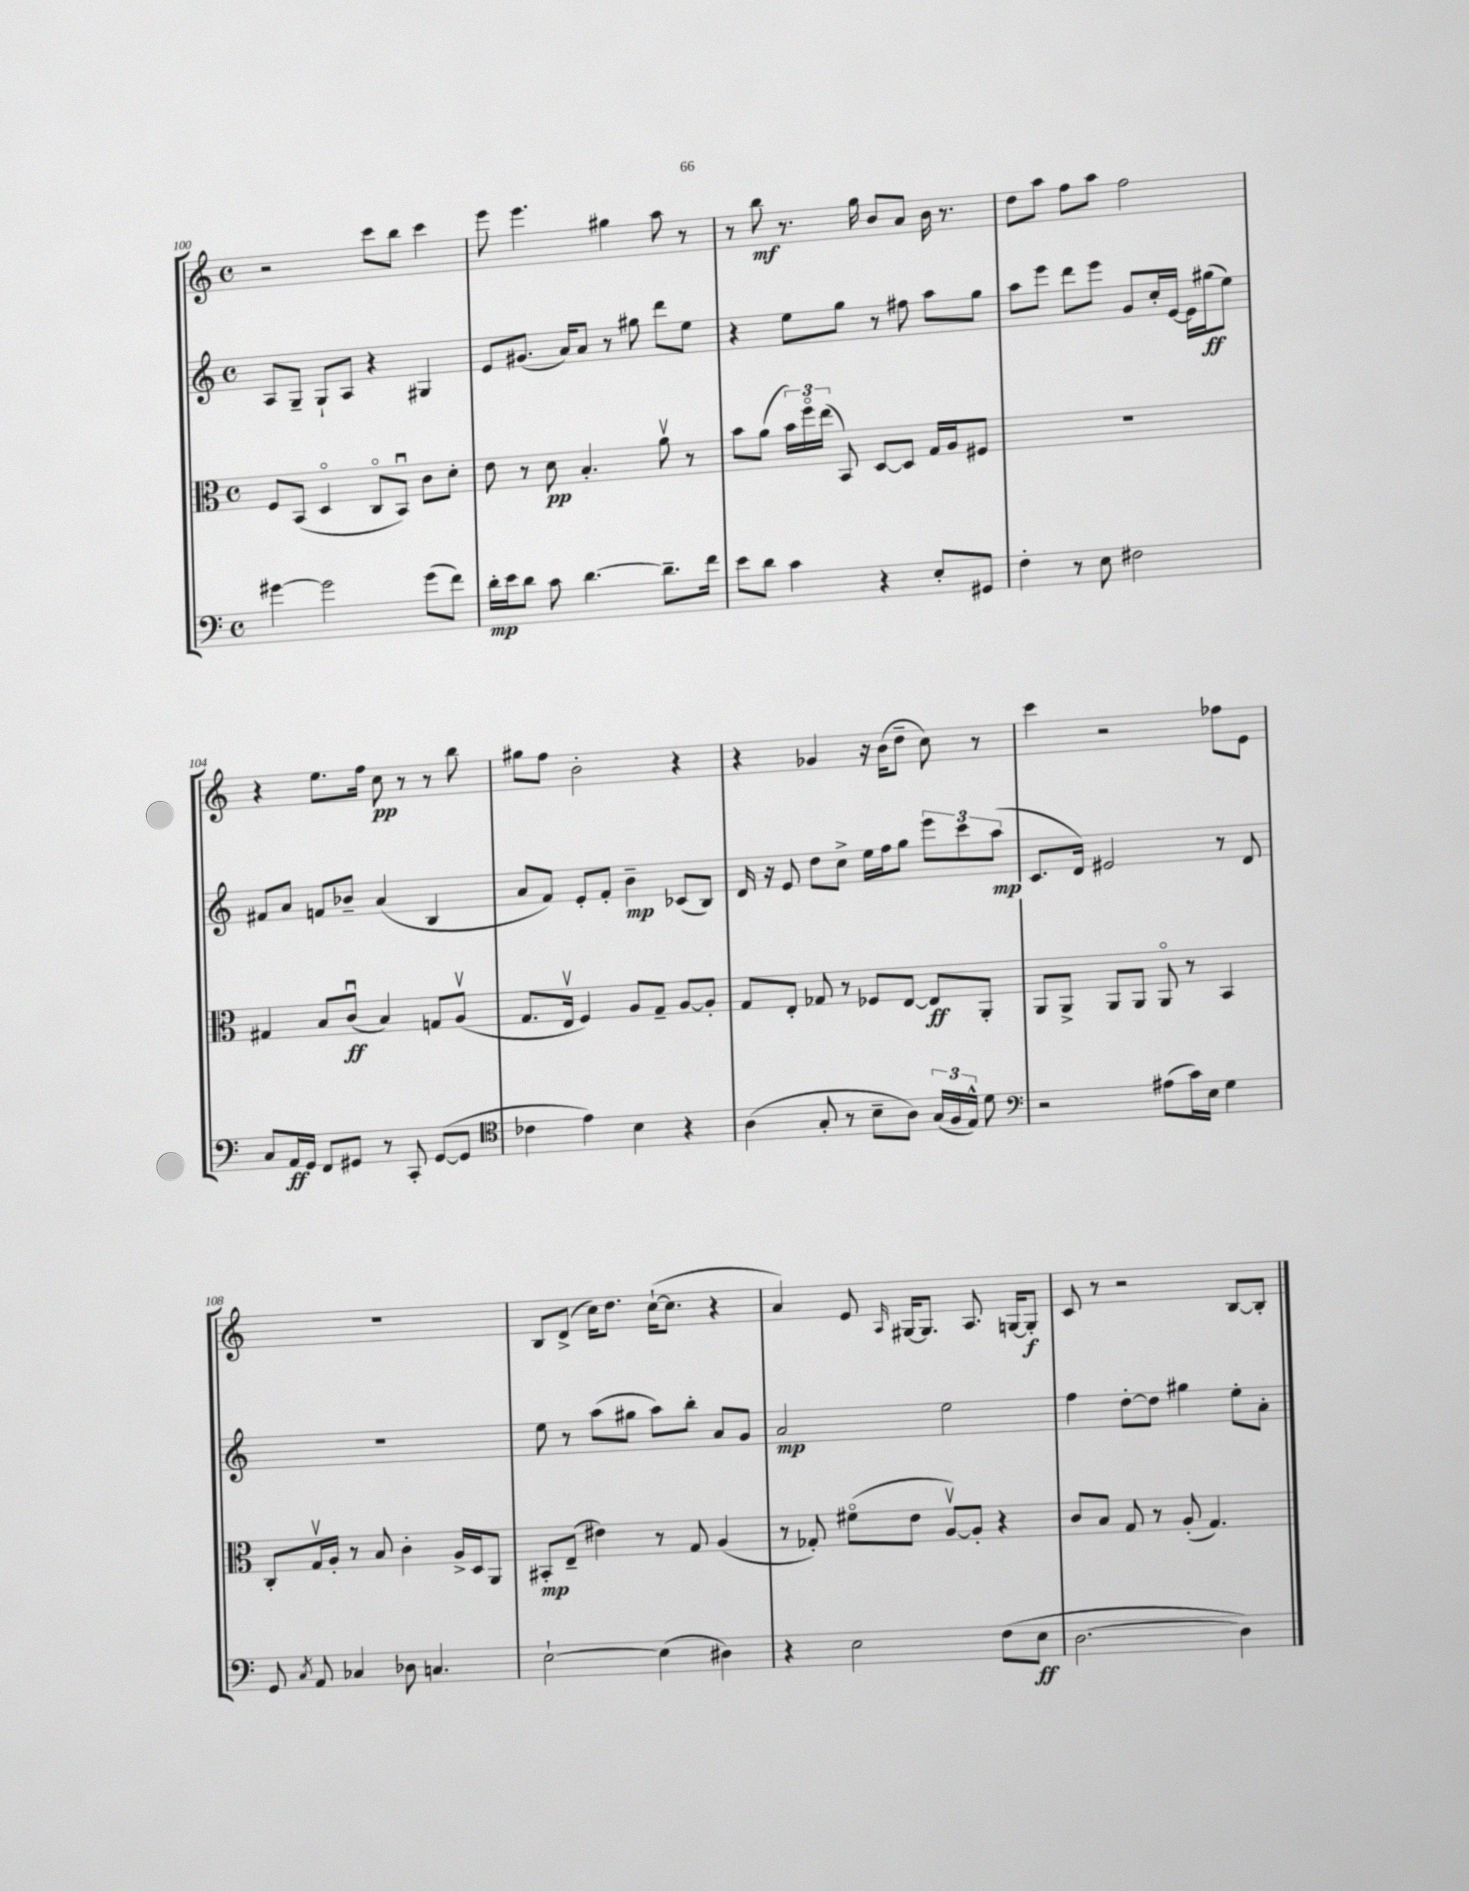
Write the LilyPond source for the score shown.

<<
\new StaffGroup <<
\new Staff = "s0" {
    \clef treble \key c \major \defaultTimeSignature \time 4/4
    \autoBeamOff r2 c'''8[ b''8] c'''4 |
    e'''8 e'''4. gis''4 a''8 r8 |
    r8 b''8\mf r8. g''16 b'8[ a'8] b'16 r8. |
    d''8[ a''8] f''8[ a''8] f''2 |
    r4 e''8.[ f''16] c''8\pp r8 r8 b''8 |
    gis''8[ f''8] b'2-. r4 |
    r4 ges'4 r16 b'16[( d''8]-- c''8) r8 |
    c'''4 r2 fes''8[ e'8] |
    R1 |
    b8[ d'8]->( c''16[) d''8.] c''16[~-!( c''8.] r4 |
    a'4) e'8 \grace { a16 } gis16[~ gis8.] a8. g16[~ g8]-.\f |
    c'8 r8 r2 b8[~ b8]-. \bar "|." |
}
\new Staff = "s1" {
    \clef treble \key c \major \defaultTimeSignature \time 4/4
    \autoBeamOff a8[ g8]-- g8[-! a8] r4 gis4 |
    e'8[ gis'8.]( a'16[) a'8] r8 gis''8 d'''8[ e''8] |
    r4 e''8[ g''8] r8 fis''8 a''8[ g''8] |
    a''8[ e'''8] d'''8[ e'''8] g'8[ c''16-. e'16]~ e'16[ gis''16\ff( e''8]) |
    fis'8[ a'8] f'8[ bes'8]-- a'4( b4 |
    a'8[ f'8]) e'8[-. f'8]-. b'4--\mp ces'8[( b8]) |
    d'16 r16 e'8 d''8[ c''8]-> e''16[ f''16 g''8] \tuplet 3/2 { e'''8[ c'''8 a''8]\mp( } |
    c'8.[ d'16]) eis'2 r8 d'8 |
    R1 |
    e''8 r8 a''8[( gis''8] a''8[) b''8]-. a'8[ g'8] |
    a'2\mp e''2 |
    f''4 d''8[~-. d''8] gis''4 e''8[-. a'8]-. \bar "|." |
}
\new Staff = "s2" {
    \clef alto \key c \major \defaultTimeSignature \time 4/4
    \autoBeamOff f8[ b,8]( d4\flageolet c8[\flageolet b,8]\downbow) c'8[ d'8]-. |
    e'8 r8 d'8\pp b4.-. a'8\upbow r8 |
    b'8[ a'8]( \tuplet 3/2 { b'16[) f''16\flageolet e''16]( } b,8) d8[~ d8] g16[ a16 fis8] |
    R1 |
    gis4 b8[ c'8]\downbow\ff( b4) g8[ a8]\upbow( |
    g8.[ e16]\upbow f4) a8[ g8]-- a8[~ a8]-. |
    g8[ e8]-. ges8 r8 fes8[ e8]~ e8[\ff a,8]-. |
    a,8[ a,8]-> a,8[ a,8] a,8\flageolet r8 b,4 |
    c8[-. g16\upbow a16]-. r8 b8 c'4-. a16[-> d16 a,8] |
    bis,8[-.\mp e8]--( eis'4) r8 g8 a4( |
    r8 ges8-.) fis'8[\flageolet( e'8] a8[~\upbow) a8]-. r4 |
    c'8[ b8] g8 r8 a8-.( g4.) \bar "|." |
}
\new Staff = "s3" {
    \clef bass \key c \major \defaultTimeSignature \time 4/4
    \autoBeamOff gis'4~ gis'2 gis'8[( f'8]) |
    d'16[-.\mp e'16 d'8] c'8 d'4.~ d'8.[-- f'16] |
    e'8[ d'8] c'4 r4 e8[-. gis,8] |
    f4-. r8 e8 fis2 |
    c8[ a,16\ff g,16] f,8[ gis,8] r8 c,8-. gis,8[~( gis,8] |
    \clef tenor ces'4 e'4) b4 r4 |
    a4( g8-. r8 b8[-- a8]) \tuplet 3/2 { g16[( f16 e16]-^) } d'8 |
    \clef bass r2 ais8[( c'16) e16] g4 |
    g,8 \acciaccatura { c8 } a,8 ces4 des8 c4. |
    e2~-! e4( dis4) |
    r4 e2 f8[( e8]\ff |
    d2.~ d4) \bar "|." |
}
>>
>>
\layout { \context { \Score currentBarNumber = #100 } }
